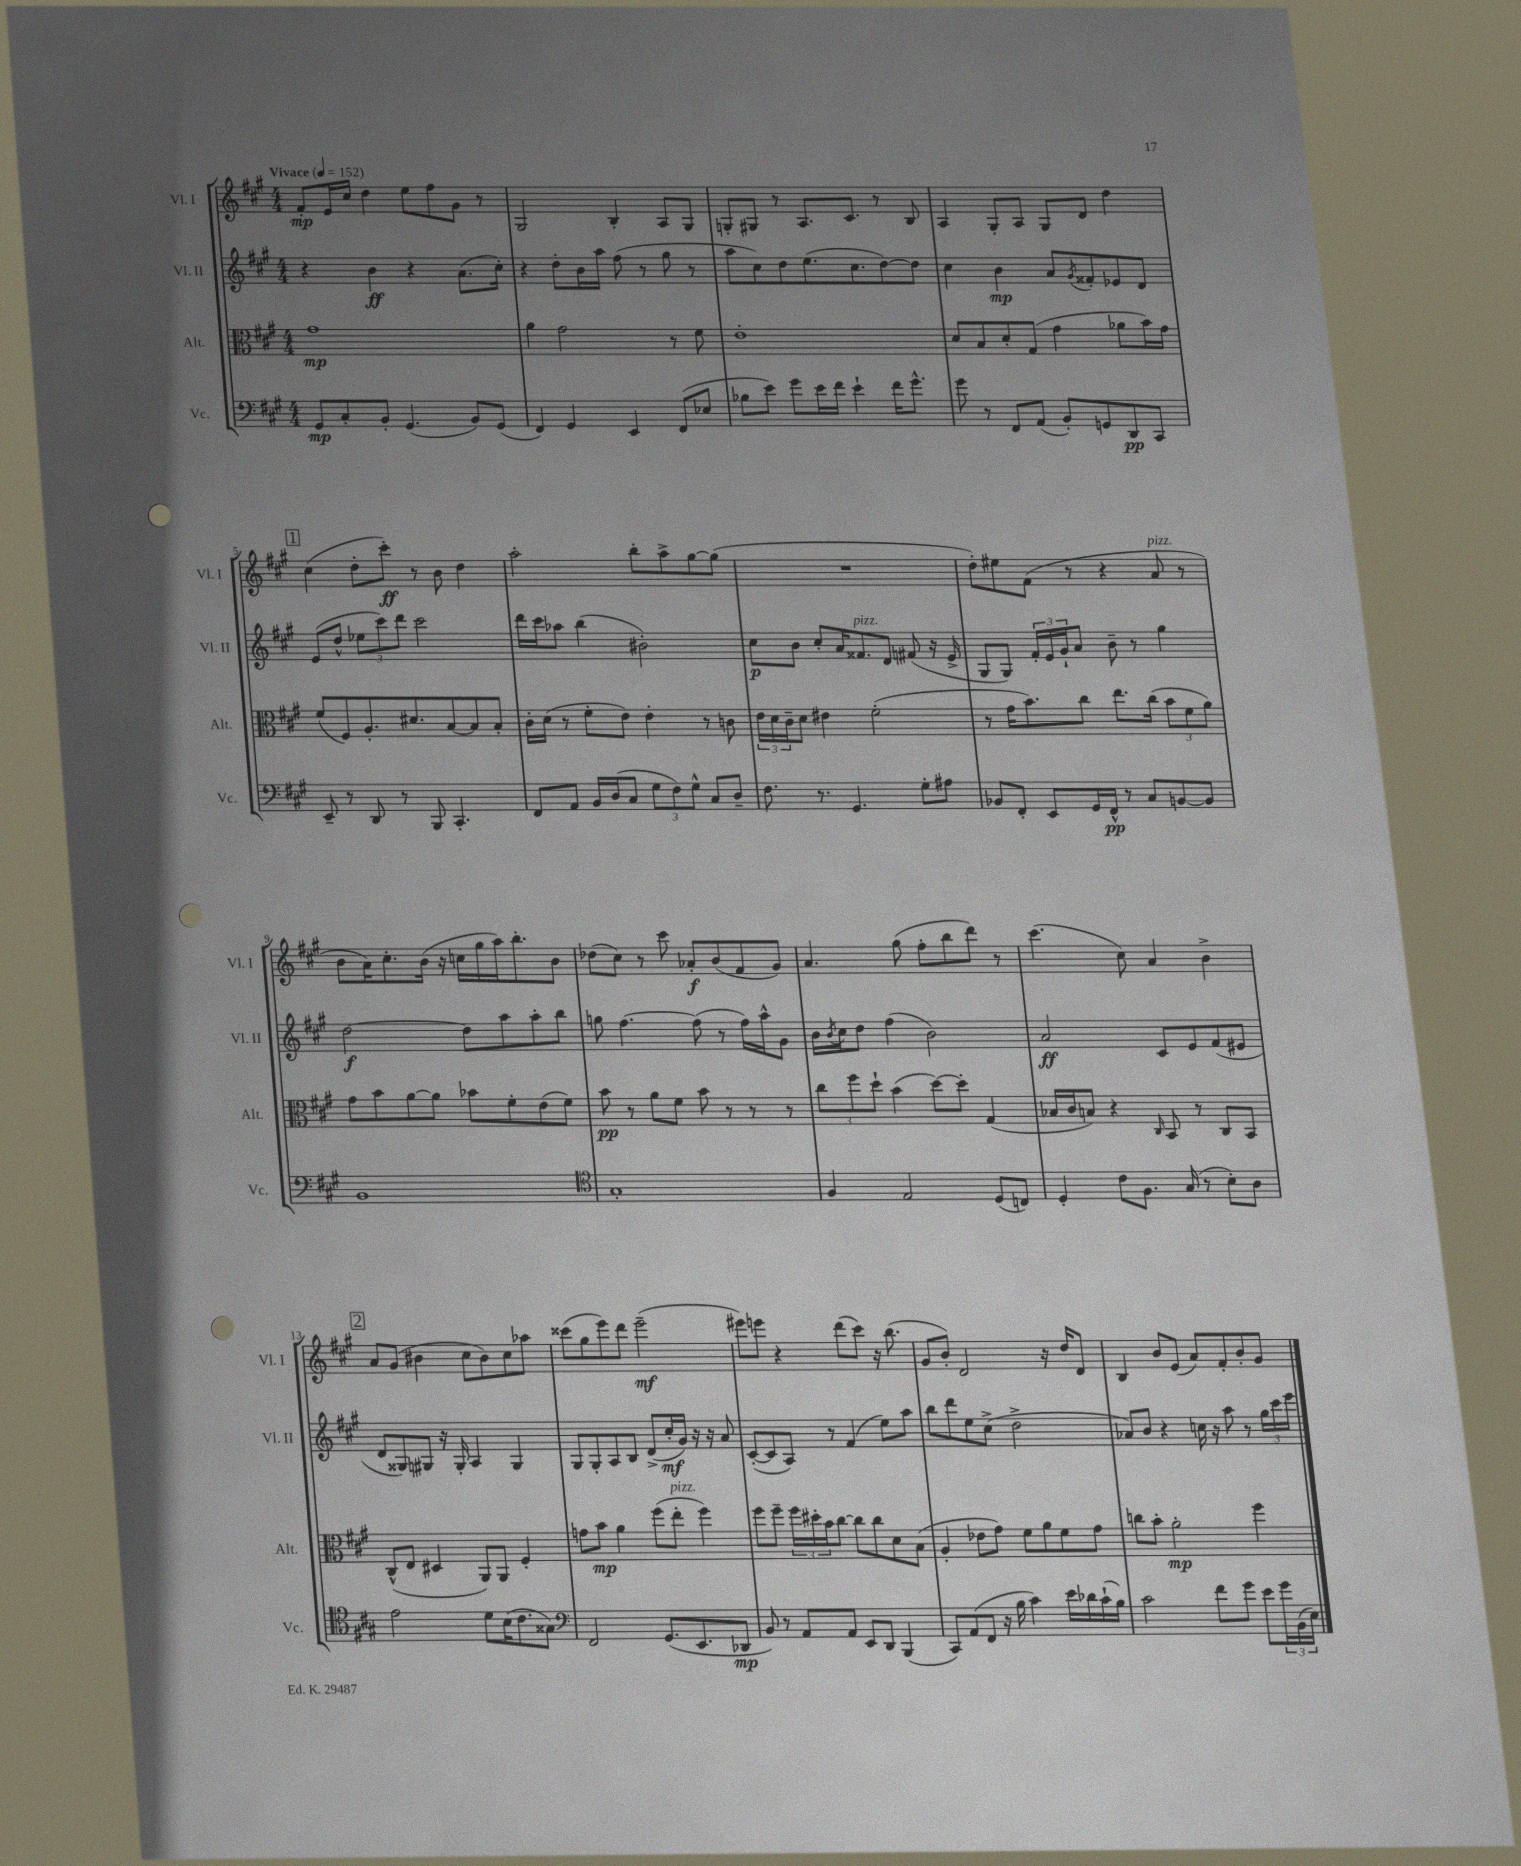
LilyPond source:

<<
\new StaffGroup <<
\new Staff = "s0" \with { instrumentName = "Vl. I" shortInstrumentName = "Vl. I" } {
    \clef treble \key a \major \numericTimeSignature \time 4/4 \tempo "Vivace" 4 = 152
    fis'8-.\mp e'16 cis''16 d''4 e''8 fis''8 gis'8 r8 |
    gis2 b4-. a8 gis8 |
    g8-. gis8 r8 a8. cis'8. r8 b8 |
    a4 gis8-. a8 gis8 d'8 d''4 |
    \mark \markup { \box "1" } cis''4( d''8-. cis'''8-.\ff) r8 b'8 d''4 |
    a''2-. b''8-. a''8-> gis''8~ gis''8( |
    R1 |
    d''8-.) eis''8 fis'8( r8 r4 a'8^\markup { \italic "pizz." } r8 |
    b'8 a'16) cis''8.-. b'16( r16 c''16 gis''16 a''16) b''8.-. b'8 |
    des''8( cis''8) r8 cis'''8 aes'8-.\f b'8( fis'8 gis'8) |
    a'4. gis''8( fis''8-. b''8 d'''8) r8 |
    cis'''4.( cis''8) a'4 b'4-> |
    \mark \markup { \box "2" } a'8 gis'8( bis'4 cis''8 bis'8) cis''8 aes''8 |
    cisis'''8( gis''8 e'''8) d'''8 e'''2--\mf( |
    eis'''8) e'''8 r4 d'''8( cis'''8) r16 b''8.( |
    gis'8 b'8-.) d'2 r16 d''16 d'8 |
    b4 b'8 e'8( a'8) fis'8-. b'8-. gis'8 \bar "|." |
}
\new Staff = "s1" \with { instrumentName = "Vl. II" shortInstrumentName = "Vl. II" } {
    \clef treble \key a \major \numericTimeSignature \time 4/4
    r4 b'4\ff r4 a'8.( cis''16-.) |
    r4 d''8-. b'16 a''16 fis''8( r8 gis''8 r8 |
    a''8 cis''8) d''8 e''8.( cis''8. d''8~) d''8 |
    cis''4 b'4\mp a'8 \acciaccatura { gis'8 } fisis'8-. ees'8 d'8 |
    \mark \markup { \box "1" } e'8( d''8-^ \tuplet 3/2 { ees''8 cis'''8) d'''8 } cis'''2 |
    d'''16 cis'''16 aes''8 b''4( bis'2-.) |
    cis''8\p b'8 cis''8-. a'16 fisis'8.^\markup { \italic "pizz." } d'8 fis'8( r16 e'16-> |
    gis8 gis8) \tuplet 3/2 { fis'16-. e'16 gis'16-! } a'8 b'8-- r8 gis''4 |
    d''2~\f d''8 a''8 a''8-. b''8 |
    g''8 fis''4.~ fis''8( r8 fis''16) a''16-^ gis'8 |
    b'16 \acciaccatura { b'8 } cis''16 d''8 fis''4( b'2) |
    a'2\ff cis'8 e'8 fis'8( eis'8 |
    \mark \markup { \box "2" } d'8 gisis8) gis8 r16 gis16-. a4 gis4 |
    gis8 gis8-. a8 b8 d'8->( cis''16-.\mf gis'16) r16 r16 a'8 |
    cis'8~-.( cis'8 a8) r8 fis'4( e''8) a''8 |
    b''8 d'''8 e''8 cis''8->( d''2-> |
    aes'8) b'8 r4 c''16 r16 a''8 r8 \tuplet 3/2 { gis''16 cis'''16 e'''16 } \bar "|." |
}
\new Staff = "s2" \with { instrumentName = "Alt." shortInstrumentName = "Alt." } {
    \clef alto \key a \major \numericTimeSignature \time 4/4
    gis'1\mp |
    a'4 gis'2 r8 fis'8 |
    e'1-. |
    d'8 b8 d'8-. gis8( gis'4 aes'8 b'16) gis'16 |
    \mark \markup { \box "1" } fis'8( fis8) a8.-. dis'8. b8~ b8 b8-. |
    cis'16-. d'16( r8 fis'8-. e'8) e'4-. r8 c'8 |
    \tuplet 3/2 { e'16 d'16 cis'16-- } d'8 eis'4 fis'2-.( |
    r8 gis'16 b'8.) cis''8 e''8. cis''16( \tuplet 3/2 { b'8 fis'8 a'8) } |
    gis'8 b'8 a'8~ a'8 bes'8 fis'8-. e'8( fis'8) |
    b'8\pp r8 a'8 fis'8 b'8 r8 r8 r8 |
    \tuplet 3/2 { cis''8 fis''8 d''8-! } b'4( d''8~) d''8-. gis4( |
    bes16 cis'16 b8) r4 \grace { cis16 } b,8 r8 cis8 b,8 |
    \mark \markup { \box "2" } cis8-^( e8 dis4 a,8) a,8 fis4-. |
    g'8 b'8\mp a'4 fis''8( e''8-.^\markup { \italic "pizz." } fis''4) |
    fis''8 fis''8-- \tuplet 3/2 { fis''16 dis''16-. b'16 } cis''8~ cis''8 cis''8 d'8 b8( |
    a4-. ees'8 gis'8) fis'8 a'8 fis'8 gis'8 |
    c''8 b'8-. a'2-.\mp fis''4 \bar "|." |
}
\new Staff = "s3" \with { instrumentName = "Vc." shortInstrumentName = "Vc." } {
    \clef bass \key a \major \numericTimeSignature \time 4/4
    gis,8\mp cis8-. b,8-. gis,4.( b,8) gis,8( |
    fis,4) gis,4 e,4 fis,8( ees8 |
    bes8 e'8) gis'8 e'16 fis'16 e'4-! fis'16 gis'8.-^ |
    gis'8 r8 fis,8 a,8( b,8-.) g,8 d,8\pp cis,8 |
    \mark \markup { \box "1" } e,8-- r8 d,8 r8 b,,8 cis,4.-. |
    fis,8 a,8 b,16 d16( cis8 \tuplet 3/2 { gis8 fis8) gis8-^ } cis8 d8-- |
    fis8. r8. gis,4. gis8-. ais8 |
    bes,8 fis,8-. e,8 gis,16 fis,16-^\pp r8 cis8 b,8~ b,8 |
    b,1 |
    \clef tenor gis1-. |
    fis4 e2 d8( c8) |
    d4-. cis'8 fis8. gis16( r8 b8-.) a8 |
    \mark \markup { \box "2" } e'2 d'8 b16( cis'8. gisis8) |
    \clef bass fis,2 gis,8.( e,8. des,8\mp |
    b,8) r8 a,8 a,8 e,8 d,8 b,,4( |
    cis,8) a,8( fis,8 r16 b16 cis'4) e'16 des'16 cis'16-!( b16) |
    cis'2 fis'8 gis'8 e'8 \tuplet 3/2 { gis'16 b,16( e16) } \bar "|." |
}
>>
>>
